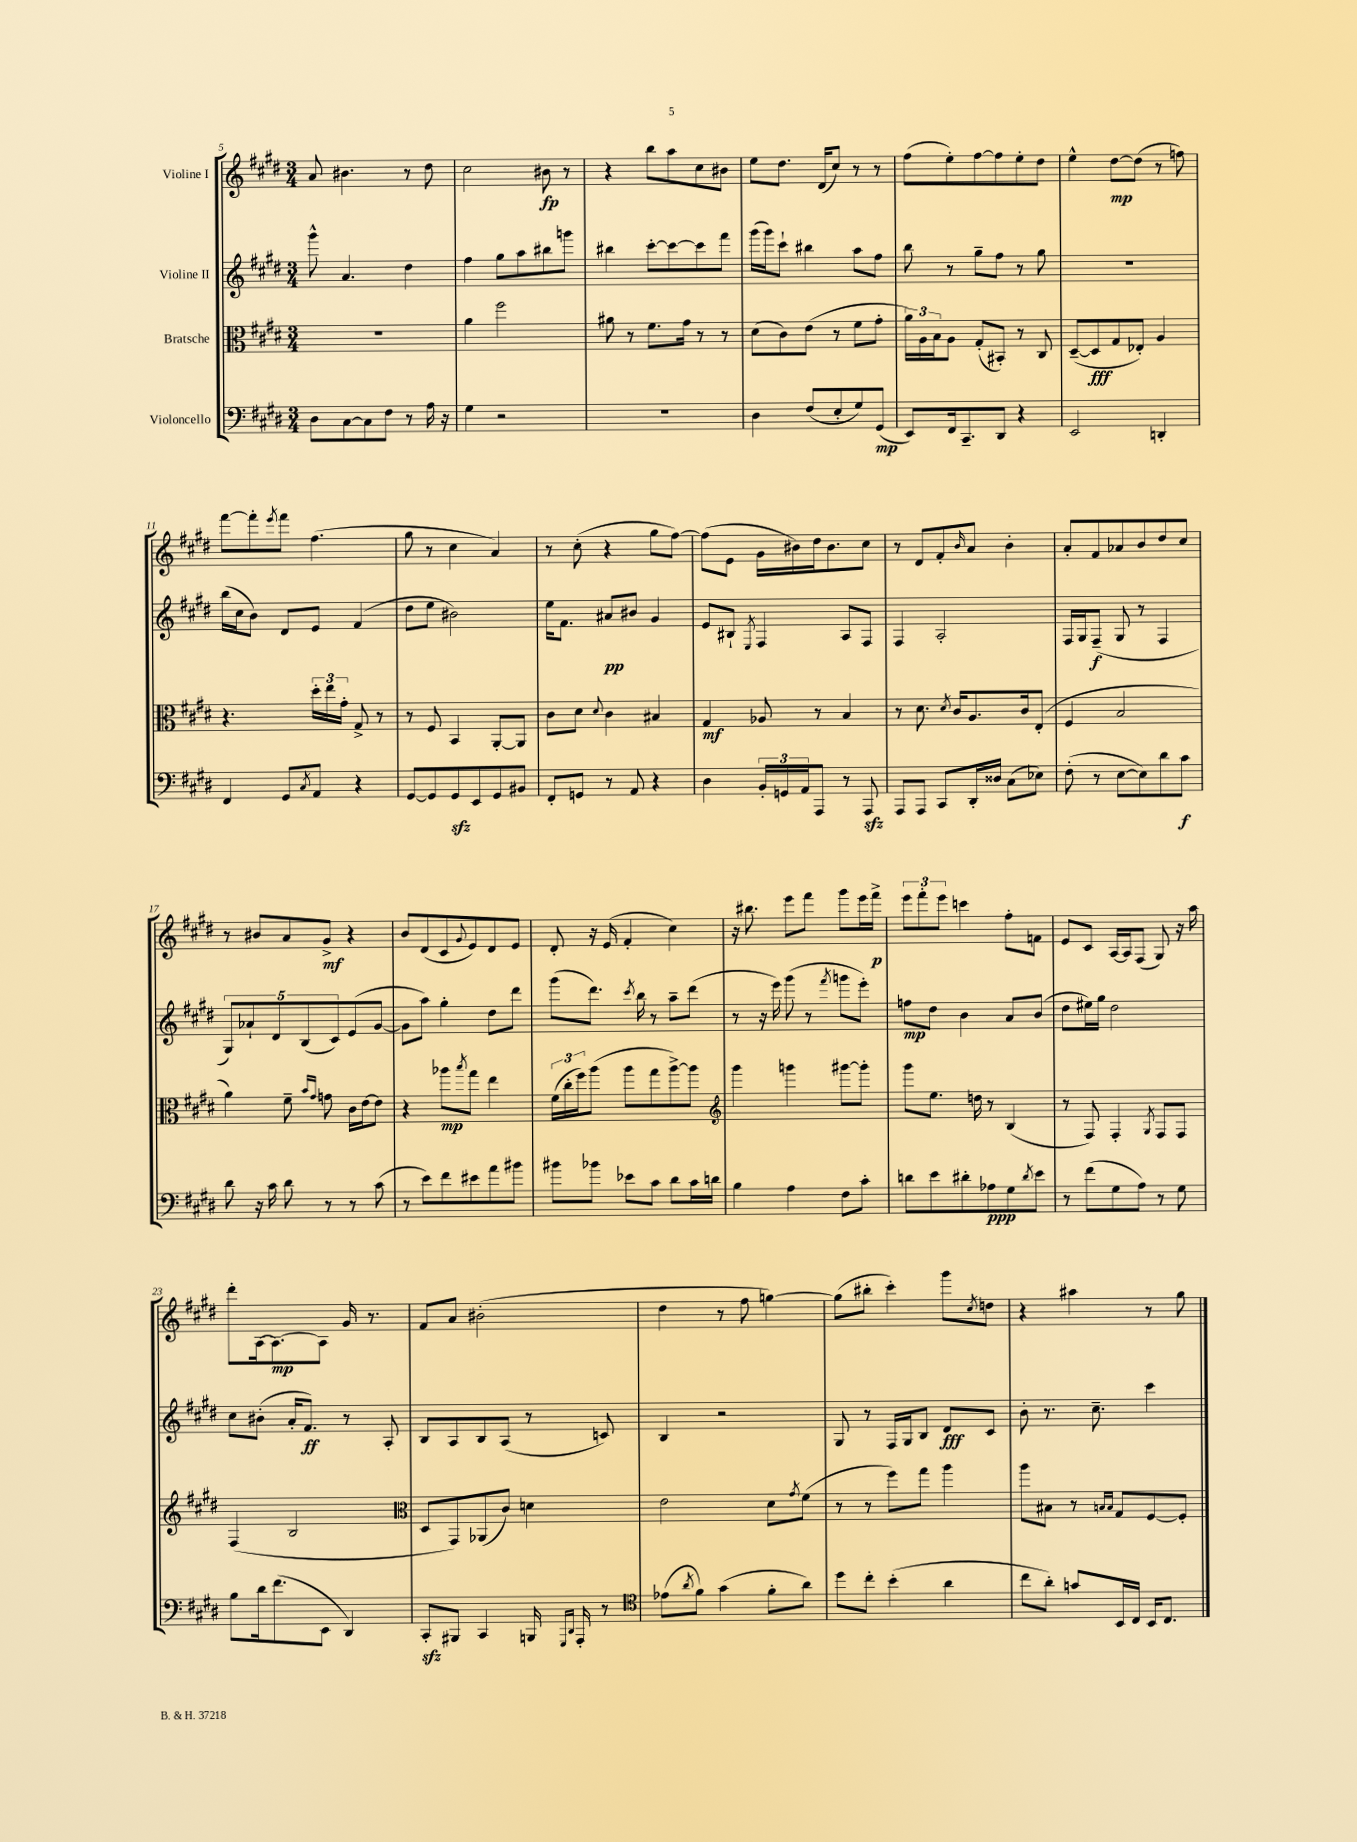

**kern	**kern	**kern	**kern
*staff4	*staff3	*staff2	*staff1
*clefF4	*clefC3	*clefG2	*clefG2
*k[f#c#g#d#]	*k[f#c#g#d#]	*k[f#c#g#d#]	*k[f#c#g#d#]
*M3/4	*M3/4	*M3/4	*M3/4
8D#	2.r	8ggg#^^	8a
[8C#	.	4.a	4.b#
8C#]	.	.	.
8F#	.	.	.
8r	.	4dd#	8r
16A	.	.	8dd#
16r	.	.	.
=	=	=	=
4G#	4a	4ff#	2cc#
2r	2ff#	8gg#	.
.	.	8aa	.
.	.	8bb#	8b#
.	.	8ggg	8r
=	=	=	=
2.r	8a#	4bb#	4r
.	8r	.	.
.	8.f#	[8ccc#'	8bb
.	.	8ccc#_	8aa
.	16g#	.	.
.	8r	8ccc#]	8cc#
.	8r	8fff#	8b#
=	=	=	=
4D#	(8d#	(16ggg#	8ee
.	.	16ggg#)	.
.	8c#)	8ccc#`	8.dd#
(8F#	(8e	4bb#	.
.	.	.	(16d#
8E'	8r	.	8cc#)
8G#)	8f#	8aa	8r
(8GG#	8g#'	8ff#	8r
=	=	=	=
8EE)	24a)	8bb	(8ff#
.	24A	.	.
.	24B	.	.
16FF#	8A	8r	8ee')
8.CC#~	.	.	.
.	(8G#'	8gg#~	[8ff#
8DD#	8BB#')	8ff#	8ff#]
4r	8r	8r	8ee'
.	8C#	8gg#	8dd#
=	=	=	=
2EE	([8D#~	2.r	4ee^^
.	8D#]	.	.
.	8G#	.	[8dd#
.	8E-')	.	(8dd#]
4DD'	4A	.	8r
.	.	.	8ff)
=	=	=	=
4FF#	4.r	(16bb	[8fff#
.	.	16cc#	.
.	.	8b)	8fff#']
.	.	.	8qeee
8GG#	.	8d#	8fff#
8qC#	.	.	.
8AA	24dd#'	8e	(4.ff#
.	24ee	.	.
.	24g#'	.	.
4r	8G#^	(4f#	.
.	8r	.	.
=	=	=	=
[8GG#	8r	8dd#	8gg#
8GG#]	8F#	8ee	8r
8GG#	4BB	2b#)	4cc#
8EE	.	.	.
8GG#	[8AA'	.	4a)
8BB#	8AA]	.	.
=	=	=	=
8FF#'	8c#	16ee	8r
.	.	8.f#	.
8GG	8d#	.	(8cc#'
.	8qqd#	.	.
8r	4c#	8a#	4r
8AA	.	8b#	.
4r	4B#	4g#	8gg#
.	.	.	[8ff#)
=	=	=	=
4D#	4G#	8e	(8ff#]
.	.	8B#`	8e
.	.	8qE	.
24BB'	8A-	4F#	16g#
24GG	.	.	.
.	.	.	16b#)
24AA	.	.	.
8AAA	8r	.	16dd#
.	.	.	8.b#
8r	4B	8A	.
8AAA	.	8F#	8cc#
=	=	=	=
8AAA	8r	4F#	8r
8AAA	8.d#	.	8d#
8CC#	.	2A'	8f#'
.	8qd#	.	.
.	16c#	.	.
.	.	.	16qqb
16DD#'	8.A	.	8a
16D##	.	.	.
(8C#	.	.	4b'
.	16c#	.	.
8E-)	(8E'	.	.
=	=	=	=
(8F#'	4F#	16F#	8a'
.	.	16G#	.
8r	.	(8F#~	8f#
[8E	2B	8G#	8a-
8E])	.	8r	8b
8d#	.	4F#	8dd#
8c#	.	.	8cc#
=	=	=	=
8d#	4a)	10G#)	8r
.	.	10a-`	.
16r	.	.	8b#
16c#	.	.	.
.	.	10d#	.
8d#	8f#~	.	8a
.	.	(10B	.
.	16qqb	.	.
.	16qqg#	.	.
8r	8g	.	8g#^
.	.	10c#)	.
8r	16c#	(8e	4r
.	[16e	.	.
(8c#	8e]	[8g#	.
=	=	=	=
8r	4r	8g#]	8b
8e)	.	8aa)	(8d#
8f#	8aa-	4gg#'	8c#
.	8qbb	.	8qqg#
8e#	8gg#	.	8e)
8a	4ee	8dd#	8d#
8b#	.	8ddd#	8e
=	=	=	=
8b#	(24f#	(8ggg#	8d#'
.	24cc#'	.	.
.	24ff#)	.	.
8b-	(8aa	8.ddd#)	16r
.	.	.	(16e
8e-	8aa	.	4f#'
.	.	8qccc#	.
.	.	16bb	.
8c#	8gg#	8r	.
8d#	[8aa^)	8aa~	4cc#)
16c#	8aa]	(8ddd#	.
16d	.	.	.
=	=	=	=
*	*clefG2	*	*
4B	4ggg#	8r	16r
.	.	.	8.bb#
.	.	16r	.
.	.	16eee)	.
4A	4ggg	(8ggg#	8eee
.	.	8r	8fff#
.	.	8qfff#	.
8F#	[8ggg#	8ggg	8ggg#
8c#'	8ggg#']	8eee')	16eee
.	.	.	16fff#^
=	=	=	=
8d	8ggg#	8ff	12eee
.	.	.	12fff#'
8e	8.ee	8dd#	.
.	.	.	12eee
8d#'	.	4b	4ccc
.	16dd	.	.
8A-	8r	.	.
8G#	(4B	8a	8ff#'
8qd#	.	.	.
8e	.	(8b	8f
=	=	=	=
8r	8r	8dd#	8e
(8f#	8F#)	16ee#)	8c#
.	.	16gg#	.
8G#	4F#'	2dd#	[16A
.	.	.	16A]
8A)	.	.	(8F#
.	8qG#	.	.
8r	8F#	.	8G#)
8G#	8F#	.	16r
.	.	.	16aa
=	=	=	=
8B	(4F#	8cc#	8ddd#'
16d#	.	(8b#'	[16A
(8.f#	.	.	8.A_
.	2B	16a'	.
.	.	8.f#)	.
8EE	.	.	8A]
4DD#)	.	8r	16g#
.	.	.	8.r
.	.	8A'	.
=	=	=	=
*	*clefC3	*	*
8CC#'	8D#	8B	8f#
8BBB#	8GG#)	8A	8a
4CC#	(8AA-	8B	(2b#'
.	8c#)	(8A	.
16BBB	4d	8r	.
16qqGGG#	.	.	.
16qqDD#	.	.	.
16AAA'	.	.	.
8r	.	8c)	.
=	=	=	=
*clefC4	*	*	*
(8e-	2e	4B	4dd#
8qa	.	.	.
8f#)	.	.	.
(4g#	.	2r	8r
.	.	.	8ff#
8f#'	8d#	.	[4gg)
.	8qg#	.	.
8a)	(8f#	.	.
=	=	=	=
8dd#	8r	8G#	(8gg]
8cc#'	8r	8r	8bb#'
(4b'	8ff#)	16F#	4ccc#')
.	.	16G#	.
.	8gg#	8B	.
4a	4aa	8d#	8ggg#
.	.	.	8qcc#
.	.	8c#	8dd
=	=	=	=
8cc#	8aa	8b'	4r
8a')	8B#	8.r	.
8g	8r	.	4aa#
.	.	8.cc#~	.
.	16qqB	.	.
.	16qqB	.	.
16BB	8G#	.	.
16C#	.	.	.
16BB	[8F#	4ccc#	8r
8.C#	.	.	.
.	8F#']	.	8gg#
==	==	==	==
*-	*-	*-	*-
